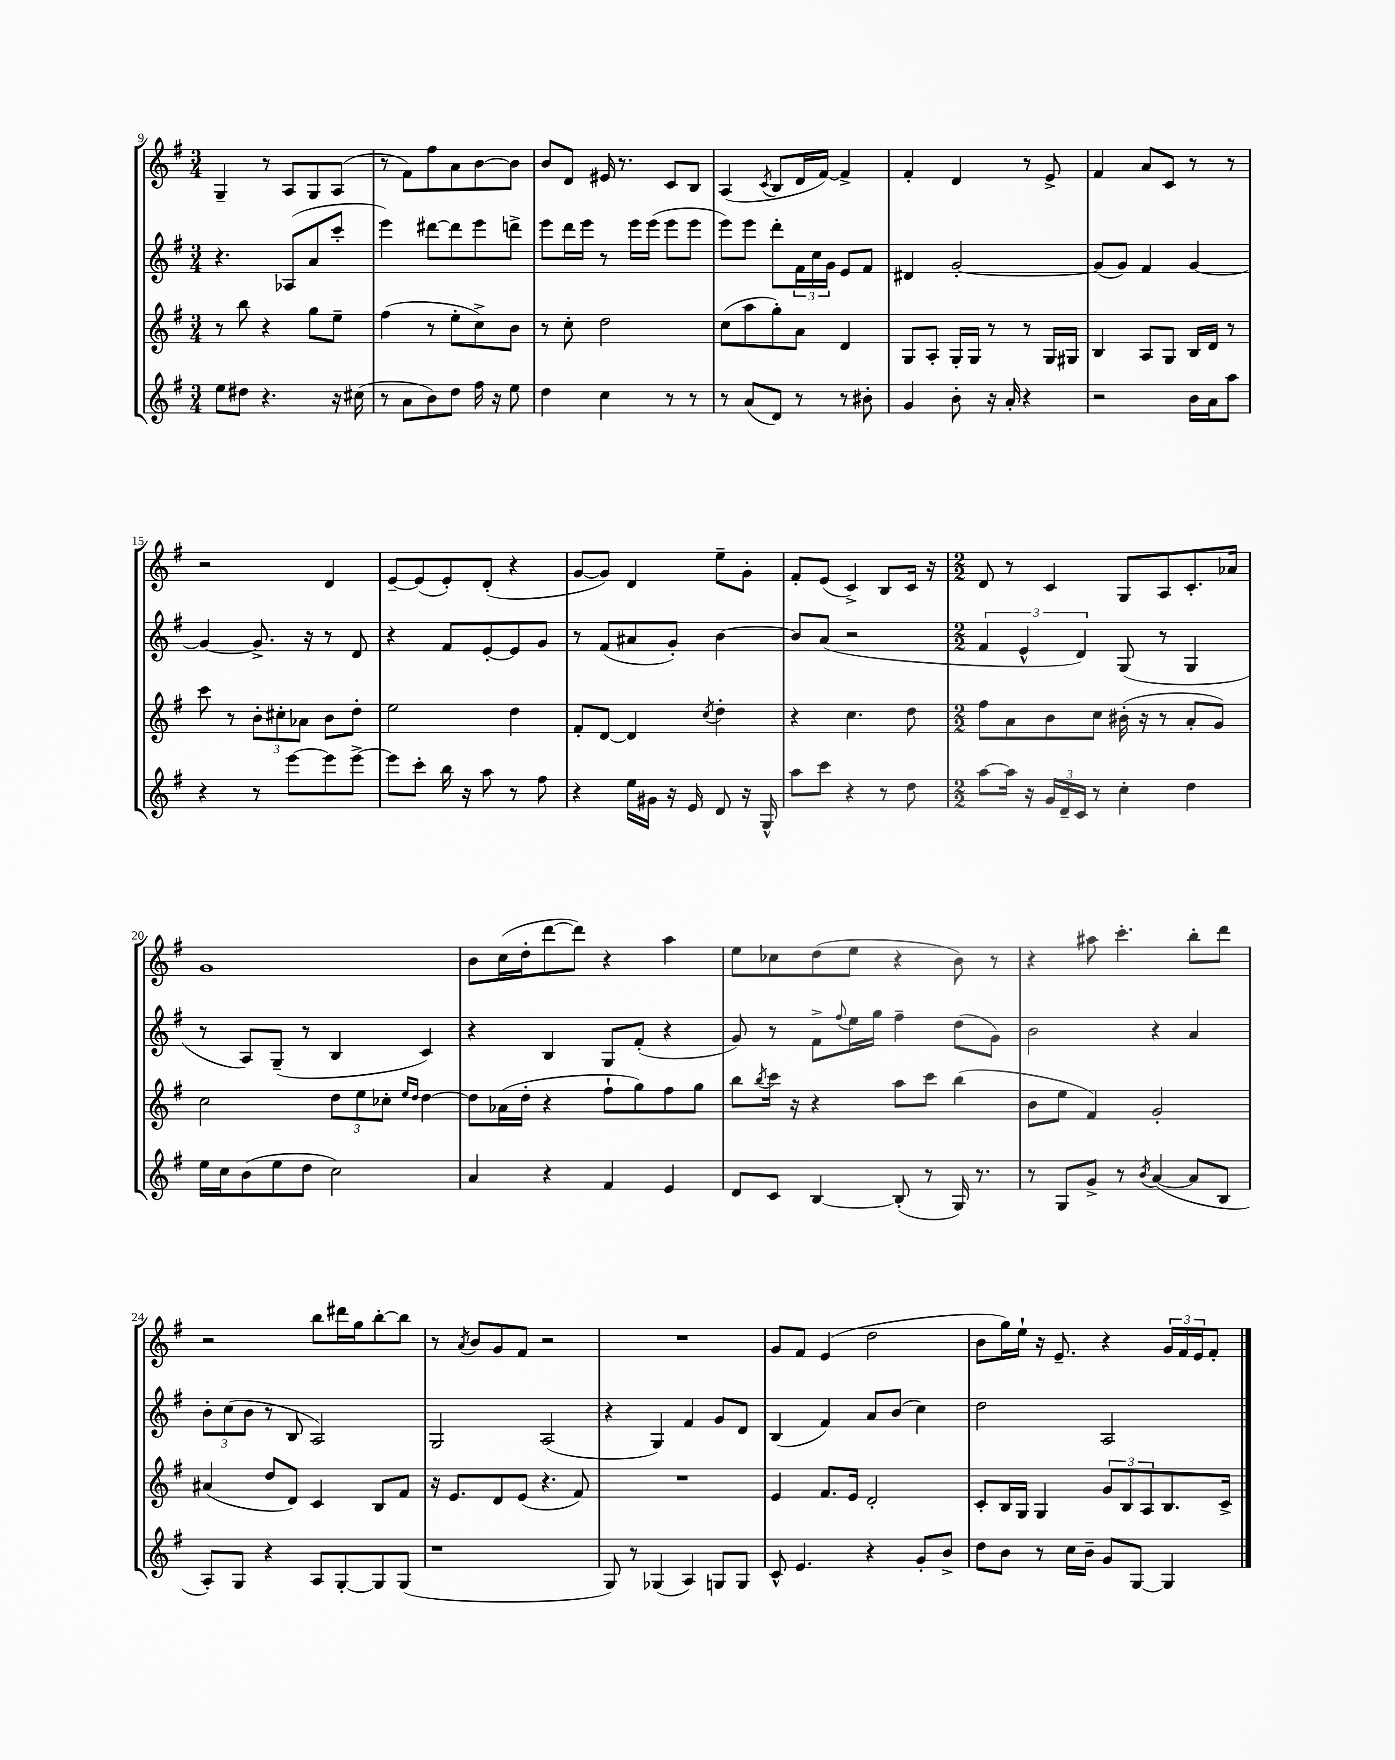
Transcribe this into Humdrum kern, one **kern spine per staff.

**kern	**kern	**kern	**kern
*staff4	*staff3	*staff2	*staff1
*clefG2	*clefG2	*clefG2	*clefG2
*k[f#]	*k[f#]	*k[f#]	*k[f#]
*M3/4	*M3/4	*M3/4	*M3/4
8ee	8r	4.r	4G~
8dd#	8bb	.	.
4.r	4r	.	8r
.	.	(8A-	8A
.	8gg	8a	8G
16r	8ee~	8ccc'	(8A
(16cc#	.	.	.
=	=	=	=
8r	(4ff#	4eee)	8r
8a	.	.	8f#)
8b)	8r	[8ddd#	8ff#
8dd	8ee'	8ddd#]	8a
16ff#	8cc^)	8eee	[8b
16r	.	.	.
8ee	8b	8ddd^	8b]
=	=	=	=
4dd	8r	8eee	8b
.	8cc'	16ddd	8d
.	.	16eee	.
4cc	2dd	8r	16e#
.	.	.	8.r
.	.	16eee	.
.	.	(16eee	.
8r	.	8eee	8c
8r	.	8eee	8B
=	=	=	=
8r	(8cc	8eee)	(4A
(8a	8aa	8eee	.
.	.	.	8qc
8d)	8gg')	8ddd'	8B
8r	8a	24f#	16d
.	.	24cc	.
.	.	.	[16f#)
.	.	24g	.
8r	4d	8e	4f#^]
8b#'	.	8f#	.
=	=	=	=
4g	8G	4d#	4f#'
.	8A'	.	.
8b'	16G'	[2g'	4d
.	16G	.	.
16r	8r	.	.
16a'	.	.	.
4r	8r	.	8r
.	16G	.	8e^
.	16G#	.	.
=	=	=	=
2r	4B	(8g]	4f#
.	.	8g)	.
.	8A	4f#	8a
.	8G	.	8c
16b	16B	[4g	8r
16a	16d	.	.
8aa	8r	.	8r
=	=	=	=
4r	8ccc	4g_	2r
.	8r	.	.
8r	12b'	8.g^]	.
.	12cc#'	.	.
[8eee	.	.	.
.	12a-	.	.
.	.	16r	.
8eee]	8b	8r	4d
[8eee^	8dd'	8d	.
=	=	=	=
8eee]	2ee	4r	[8e~
8ccc'	.	.	(8e]
16bb	.	8f#	8e')
16r	.	.	.
8aa	.	[8e'	(8d'
8r	4dd	8e]	4r
8ff#	.	8g	.
=	=	=	=
4r	8f#'	8r	[8g
.	[8d	(8f#	8g])
16ee	4d]	8a#	4d
16g#	.	.	.
16r	.	8g')	.
16e	.	.	.
.	8qcc	.	.
8d	4dd'	[4b	8ee~
16r	.	.	8g'
16G^^	.	.	.
=	=	=	=
8aa	4r	8b]	8f#'
8ccc	.	(8a	(8e
4r	4.cc	2r	4c^)
8r	.	.	8B
8dd	8dd	.	16c
.	.	.	16r
=	=	=	=
*M2/2	*M2/2	*M2/2	*M2/2
[8aa	8ff#	6f#	8d
16aa]	8a	.	8r
.	.	6e^^	.
16r	.	.	.
24g	8b	.	4c
24d~	.	.	.
24c	.	6d)	.
8r	8cc	.	.
4cc'	(16b#'	(8G	8G
.	16r	.	.
.	8r	8r	8A
4dd	8a'	4G	8.c'
.	8g)	.	.
.	.	.	16a-
=	=	=	=
16ee	2cc	8r	1g
16cc	.	.	.
(8b	.	8A)	.
8ee	.	(8G~	.
8dd	.	8r	.
2cc)	12dd	4B	.
.	12ee	.	.
.	12cc-'	.	.
.	16qqee	.	.
.	16qqdd	.	.
.	[4dd	4c)	.
=	=	=	=
4a	8dd]	4r	8b
.	(16a-	.	(16cc
.	16dd'	.	16dd'
4r	4r	4B	[8ddd
.	.	.	8ddd])
4f#	8ff#`	8G	4r
.	8gg)	(8f#'	.
4e	8ff#	4r	4aa
.	8gg	.	.
=	=	=	=
8d	8bb	8g)	8ee
.	8qbb	.	.
8c	16ccc	8r	8cc-
.	16r	.	.
[4B	4r	8f#^	(8dd
.	.	8qqff#	.
.	.	16ee	8ee
.	.	16gg	.
(8B']	8aa	4ff#~	4r
8r	8ccc	.	.
16G)	(4bb	(8dd	8b)
8.r	.	.	.
.	.	8g)	8r
=	=	=	=
8r	8b	2b	4r
8G	8ee	.	.
8g^	4f#)	.	8aa#
8r	.	.	4.ccc'
8qb	.	.	.
([4a	2g'	4r	.
8a]	.	4a	8bb'
8B	.	.	8ddd
=	=	=	=
8A')	(4a#	12b'	2r
.	.	(12cc	.
8G	.	.	.
.	.	12b	.
4r	8dd	8r	.
.	8d)	8B	.
8A	4c	2A)	8bb
[8G'	.	.	16ddd#
.	.	.	16gg
8G]	8B	.	[8bb'
(8G	8f#	.	8bb]
=	=	=	=
1r	16r	2G	8r
.	8.e	.	.
.	.	.	8qa
.	.	.	8b
.	8d	.	8g
.	(8e	.	8f#
.	4.r	(2A	2r
.	8f#)	.	.
=	=	=	=
8G)	1r	4r	1r
8r	.	.	.
(4G-	.	4G)	.
4A)	.	4f#	.
8G	.	8g	.
8G	.	8d	.
=	=	=	=
8c^^	4e	(4B	8g
4.e	.	.	8f#
.	8.f#	4f#)	(4e
.	16e	.	.
4r	2d'	8a	2dd
.	.	(8b	.
8g'	.	4cc)	.
8b^	.	.	.
=	=	=	=
8dd	8c'	2dd	8b
8b	16B	.	16gg)
.	16G	.	16ee`
8r	4G	.	16r
.	.	.	8.e~
16cc	.	.	.
16b~	.	.	.
8g	12g	2A	4r
.	12B	.	.
[8G	.	.	.
.	12A	.	.
4G]	8.B	.	24g
.	.	.	24f#
.	.	.	24e
.	.	.	8f#'
.	16c^	.	.
==	==	==	==
*-	*-	*-	*-
